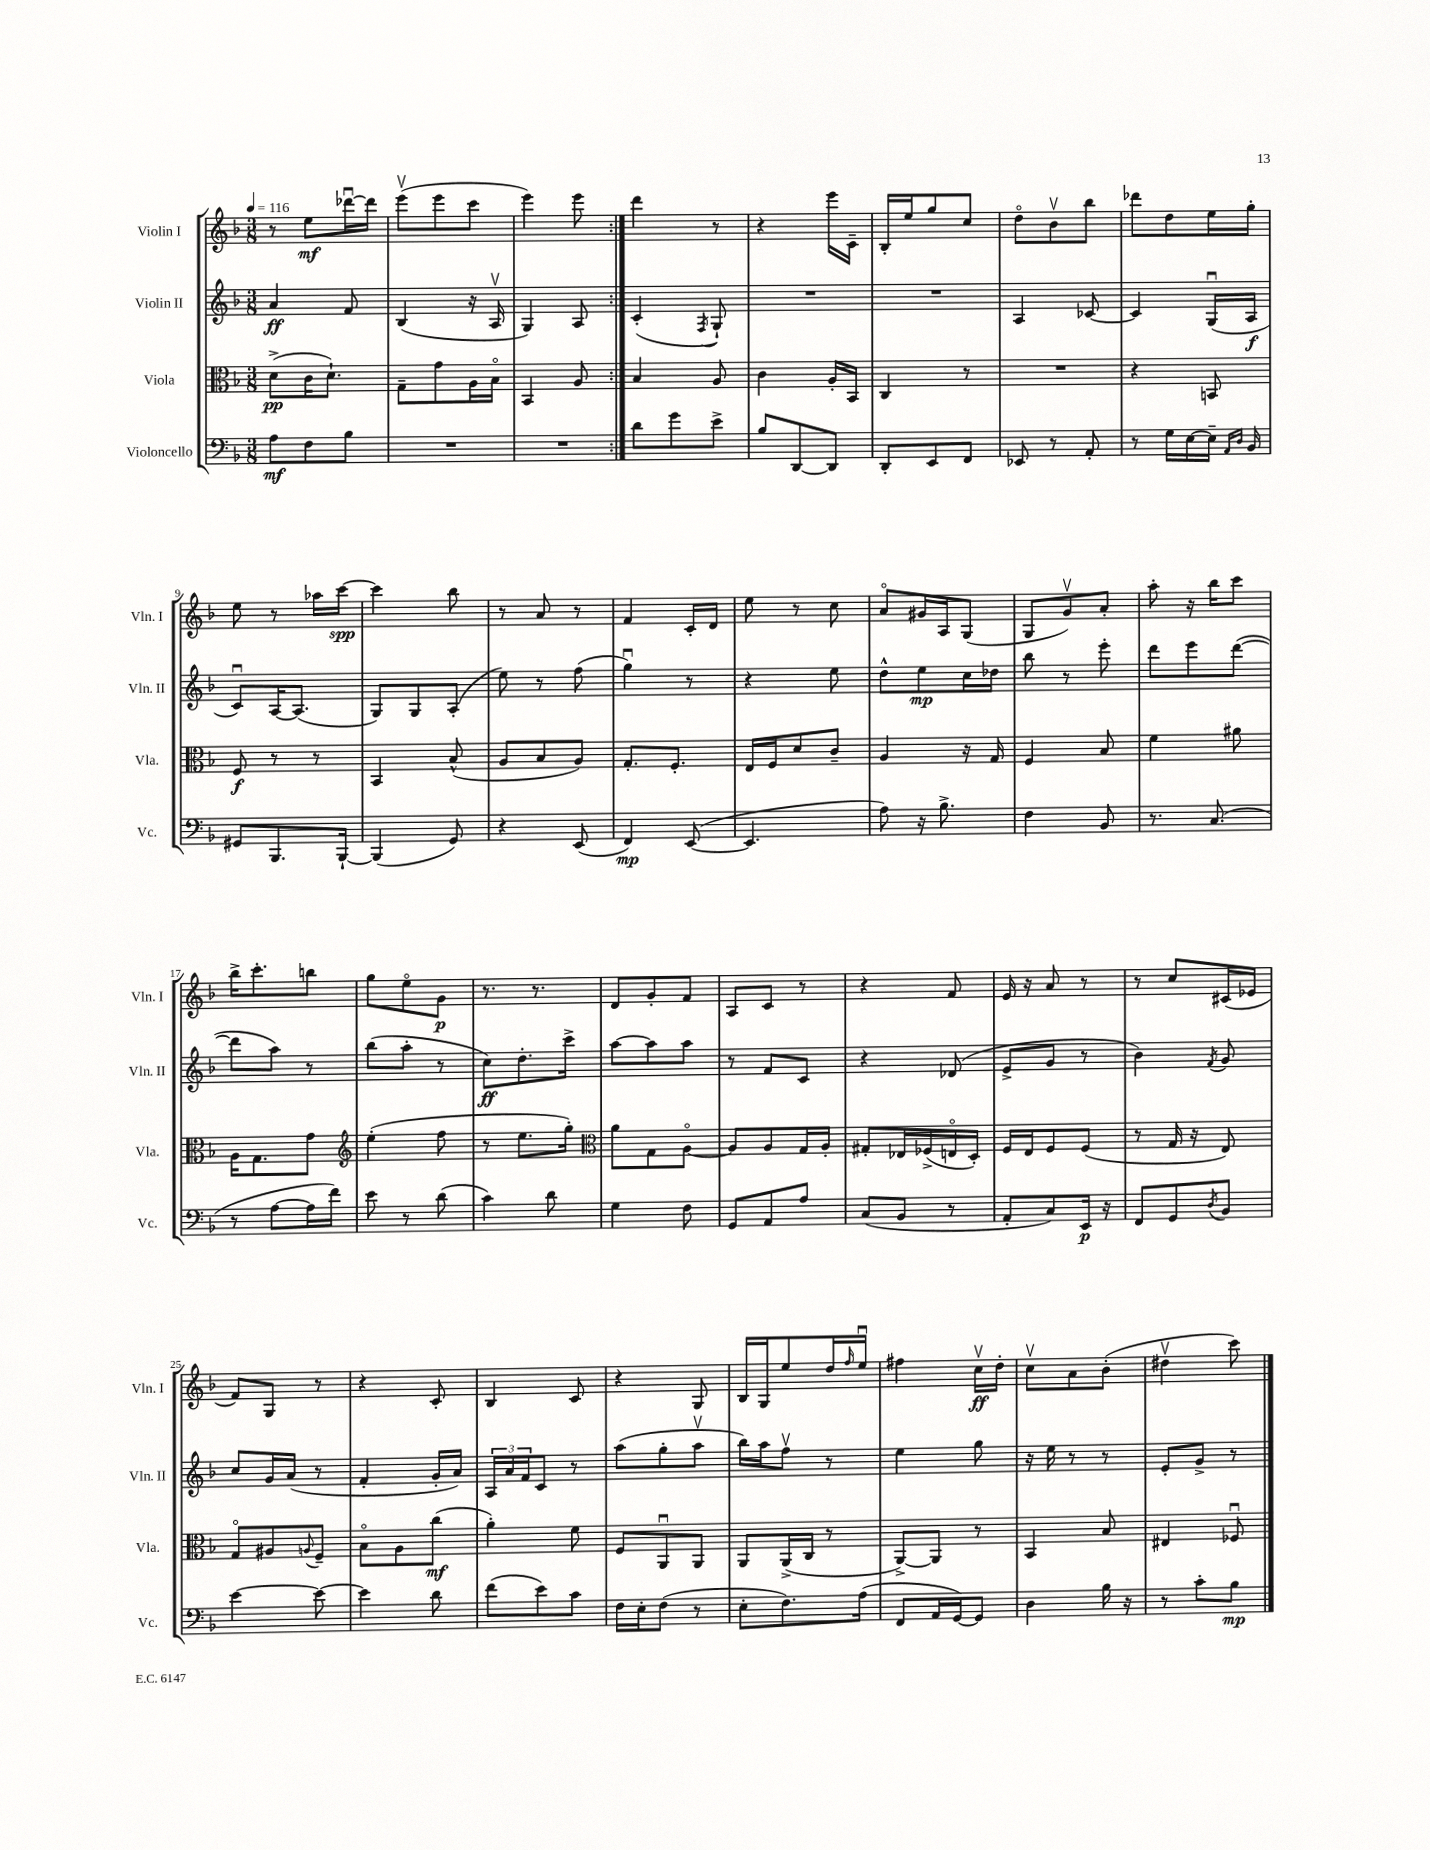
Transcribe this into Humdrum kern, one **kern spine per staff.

**kern	**kern	**kern	**kern
*staff4	*staff3	*staff2	*staff1
*clefF4	*clefC3	*clefG2	*clefG2
*k[b-]	*k[b-]	*k[b-]	*k[b-]
*M3/8	*M3/8	*M3/8	*M3/8
*MM116	*MM116	*MM116	*MM116
8A	(8d^	4a	8r
8F	16c	.	8ee
.	8.d`)	.	.
8B-	.	8f	[16ddd-u
.	.	.	16ddd-]
=	=	=	=
4.r	8G~	(4B-	(8eeev
.	8g	.	8eee
.	16A	16r	8ccc
.	16B-o	16Av	.
=	=	=	=
4.r	4BB-	4G)	4eee)
.	8A	8A	8eee
=:|!	=:|!	=:|!	=:|!
8d	4B-	(4c'	4ddd
8g	.	.	.
.	.	8qF	.
8e^	8A	8G`)	8r
=	=	=	=
8B-	4c	4.r	4r
[8DD	.	.	.
8DD]	16A'	.	16eee
.	16BB-	.	16c~
=	=	=	=
8DD'	4C	4.r	16B-'
.	.	.	16ee
8EE	.	.	8gg
8FF	8r	.	8cc
=	=	=	=
8EE-	4.r	4A	8ddo
8r	.	.	8b-v
8AA'	.	[8c-	8bb-
=	=	=	=
8r	4r	4c-]	8ddd-
16G	.	.	8dd
[16E	.	.	.
16E~]	8BB	(16Gu	16ee
16qqAA	.	.	.
16qqD	.	.	.
16BB-	.	16A	16gg'
=	=	=	=
8GG#	8F	8cu)	8ee
8.BBB-	8r	[16A	8r
.	.	(8.A]	.
.	8r	.	16aa-
[16BBB-`	.	.	[16ccc
=	=	=	=
(4BBB-]	4BB-	8G)	4ccc]
.	.	8G	.
8GG)	(8B-^^	(8A'	8bb-
=	=	=	=
4r	8A	8ee)	8r
.	8B-	8r	8a
(8EE	8A)	(8ff	8r
=	=	=	=
4FF)	8.G'	4ggu)	4f
.	8.F'	.	.
([8EE	.	8r	16c'
.	.	.	16d
=	=	=	=
4.EE]	16E	4r	8ee
.	16F	.	.
.	8d	.	8r
.	8c~	8ee	8cc
=	=	=	=
8A)	4A	8dd^^	8ao
16r	.	8ee	16g#
8.B-^	.	.	16A
.	16r	16cc	(8G
.	16G	16dd-	.
=	=	=	=
4F	4F	8bb-	8G
.	.	8r	8gv)
8BB-	8B-	8eee'	8a'
=	=	=	=
8.r	4f	8ddd	8aa'
.	.	8eee	16r
(8.C	.	.	16bb-
.	8a#	([8ddd	8ccc
=	=	=	=
8r	16A	8ddd]	16bb-^
.	8.G	.	8.ccc'
[8A	.	8aa)	.
16A]	8g	8r	8bb
16f)	.	.	.
=	=	=	=
*	*clefG2	*	*
8e	(4ee'	(8bb-	8gg
8r	.	8aa'	8eeo
(8d	8ff	8r	8g
=	=	=	=
4c)	8r	8cc)	8.r
.	8.ee	8.dd'	.
.	.	.	8.r
8d	.	.	.
.	16gg')	16ccc^	.
=	=	=	=
*	*clefC3	*	*
4G	8a	[8aa	8d
.	8G	8aa]	8g'
8F	[8Ao	8aa	8f
=	=	=	=
8GG	8A]	8r	8A
8AA	8A	8f	8c
8A	16G	8c	8r
.	16A'	.	.
=	=	=	=
(8C	8G#'	4r	4r
8BB-	16E-	.	.
.	(16F-^	.	.
8r	16Eo	(8d-	8f
.	16D')	.	.
=	=	=	=
8AA'	16F	8e^	16e
.	16E	.	16r
8C)	8F	8g	8a
16EE	(8F	8r	8r
16r	.	.	.
=	=	=	=
8FF	8r	4b-)	8r
8GG	16G	.	8cc
.	16r	.	.
8qD	.	8qf	.
8BB-	8E)	8g	(16c#
.	.	.	16e-
=	=	=	=
[4e	8Go	8cc	8f)
.	8A#	16g	8G
.	.	(16a	.
.	8qqA	.	.
8e_	8F~	8r	8r
=	=	=	=
4e]	8B-o	4f'	4r
.	8A	.	.
8d	(8cc	16g'	8c'
.	.	16a)	.
=	=	=	=
(8f	4a')	24A	4B-
.	.	24a	.
.	.	24f	.
8e)	.	8c	.
8c	8f	8r	8c
=	=	=	=
16F	8F	(8aa	4r
16E'	.	.	.
(8F	8AAu	8gg'	.
8r	8AA	8aav	8G
=	=	=	=
8E'	8AA	16bb-)	16B-
.	.	16aa	16G
8.F)	(16AA^	8ffv	8ee
.	16C	.	.
.	8r	8r	16dd
.	.	.	16qqff
(16A	.	.	16eeu
=	=	=	=
8FF	[8AA^)	4ee	4ff#
16AA	8AA]	.	.
[16GG)	.	.	.
8GG]	8r	8gg	16ccv
.	.	.	16dd'
=	=	=	=
4D	4BB-	16r	8ccv
.	.	16ee	.
.	.	8r	8a
16B-	8B-	8r	(8b-'
16r	.	.	.
=	=	=	=
8r	4E#	8e'	4dd#v
8c'	.	8g^	.
8B-	8F-u	8r	8ccc)
==	==	==	==
*-	*-	*-	*-
